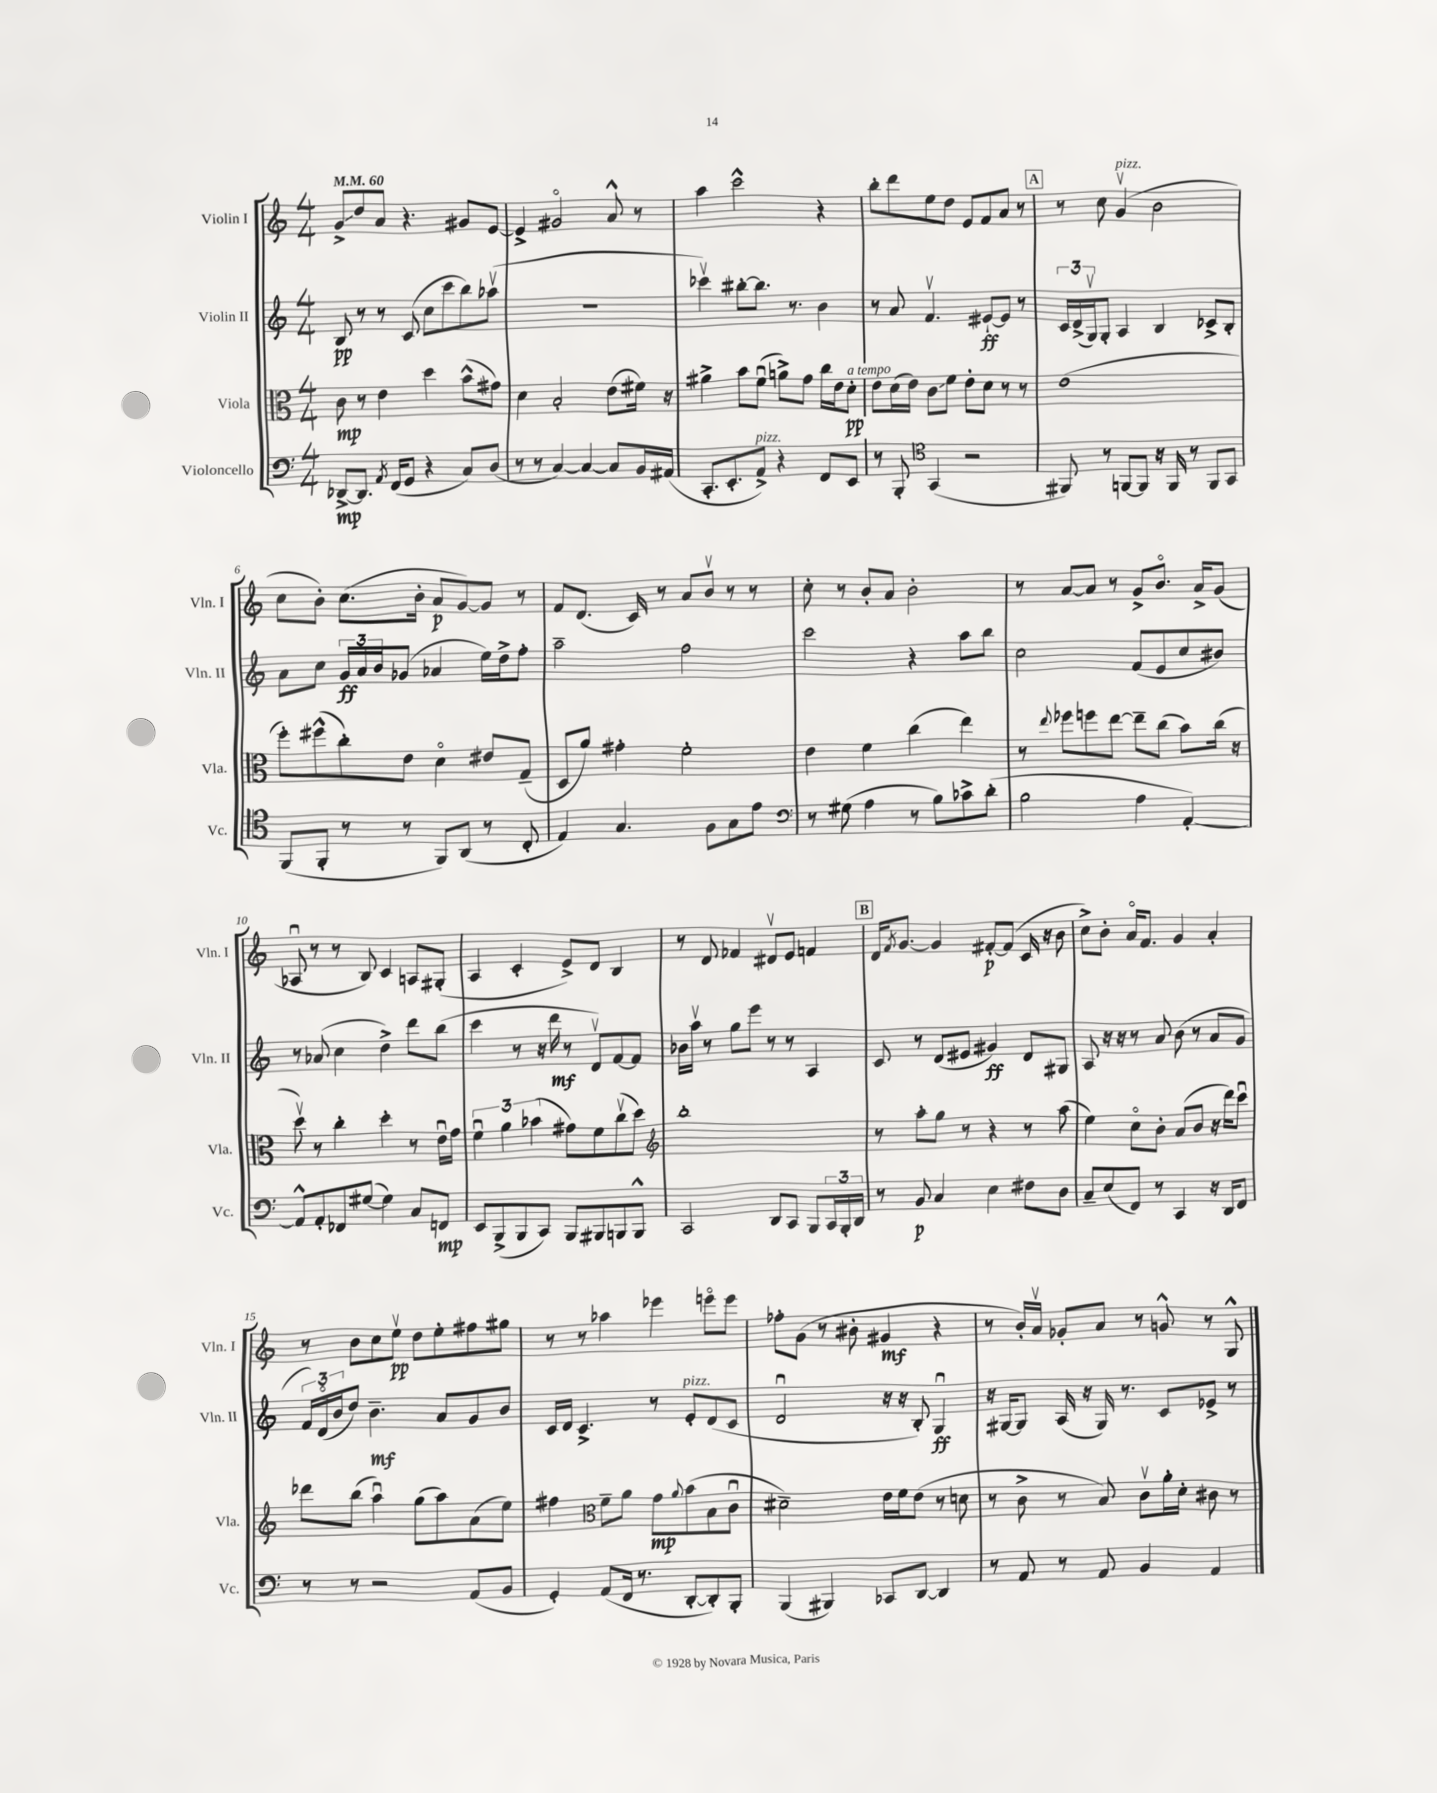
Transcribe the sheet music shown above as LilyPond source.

<<
\new StaffGroup <<
\new Staff = "s0" \with { instrumentName = "Violin I" shortInstrumentName = "Vln. I" } {
    \clef treble \key c \major \numericTimeSignature \time 4/4 \tempo 4 = 60
    g'8->\glissando d''8 a'8 r4. gis'8 e'8~ |
    e'4-> gis'2\flageolet a'8-^ r8 |
    a''4 c'''2-^ r4 |
    b''8-. d'''8 e''8 d''8 e'8 f'8 a'8 r8 |
    \mark \markup { \box "A" } r8 c''8 g'4\upbow^\markup { \italic "pizz." }( b'2 |
    c''8 b'8-.) c''8.( b'16-. a'8\p g'8~) g'8 r8 |
    f'8 d'8.( c'16) r8 a'8 b'8\upbow r8 r8 |
    c''8-. r8 b'8-. a'8 b'2-. |
    r8 a'8~ a'8 r8 g'8-> b'8.\flageolet a'16-> g'8( |
    aes8\downbow r8 r8 b8) c'4 a8 gis8-.( |
    a4 c'4-. e'8->) d'8 b4 |
    r8 d'8 fes'4 dis'8\upbow e'8 f'4 |
    \mark \markup { \box "B" } d'16 \acciaccatura { f'8 } g'8.~ g'4 fis'8~-.\p fis'8( c'16 r16 b'8 |
    c''8->) b'8-. a'16\flageolet f'8. g'4 a'4-. |
    r8 b'8 c''8 e''8\upbow\pp d''8 e''8-. fis''8 gis''8 |
    r8 r8 aes''4 ees'''4 e'''8\flageolet e'''8 |
    fes''8-. g'8( r8 bis'8-. gis'4\mf r4 |
    r8 b'16-.) a'16\upbow ges'8-. a'8 r8 g'8-^ r8 g8-^ \bar "|." |
}
\new Staff = "s1" \with { instrumentName = "Violin II" shortInstrumentName = "Vln. II" } {
    \clef treble \key c \major \numericTimeSignature \time 4/4
    b8\pp r8 r8 c'8( c''8 c'''8 b''8) aes''8\upbow( |
    r1 |
    ces'''4\upbow) bis''8~-. bis''8. r8. b'4 |
    r8 a'8 f'4.\upbow eis'8~-!\ff eis'8 r8 |
    \mark \markup { \box "A" } \tuplet 3/2 { c'16 d'16->( g16\upbow) } g8-. a4 b4 ces'8-> b8-. |
    a'8 c''8 \tuplet 3/2 { g'16\ff a'16 b'16 } ges'8( aes'4 e''16) d''16-> f''8-. |
    a''2-- f''2 |
    c'''2 r4 a''8 b''8 |
    c''2 f'8( e'8 c''8 bis'8) |
    r8 aes'8( c''4 d''4->) d'''8 b''8( |
    c'''4 r8 r16 d'''16\mf r8 d'8\upbow) f'8~ f'8 |
    bes'16 a''16\upbow r8 g''8 e'''8 r8 r8 a4 |
    \mark \markup { \box "B" } c'8 r8 d'8( eis'8 gis'4\ff) d'8 gis8 |
    a8 r16 r16 r8 a'8 b'8( r8 a'8 g'8 |
    \tuplet 3/2 { f'16) d'16\flageolet( b'16 } d''8) b'4.--\mf a'8 g'8 b'8 |
    c'16 d'16 c'4.-> r8 e'8-.^\markup { \italic "pizz." } d'8( c'8 |
    d'2\downbow r16 r16 b8-.) g4\downbow\ff |
    r16 gis16~ gis8 a16( r16 gis16) r8. c'8 ees'8-> r8 \bar "|." |
}
\new Staff = "s2" \with { instrumentName = "Viola" shortInstrumentName = "Vla." } {
    \clef alto \key c \major \numericTimeSignature \time 4/4
    c'8\mp r8 e'4 d''4 b'8-^( gis'8) |
    d'4 b2-. e'8( fis'16) r16 |
    ais'4-> b'8 f'8\downbow( a'8->) g'8 c''16 e'16 d'8-.\pp^\markup { \italic "a tempo" } |
    e'8 d'16( e'16) c'8\glissando f'8 e'8-. d'8 r8 r8 |
    \mark \markup { \box "A" } e'1( |
    f''8-.) fis''8-^( c''8-.) e'8 d'4\flageolet eis'8 g8--( |
    d8 a'8) gis'4-. f'2-. |
    e'4 f'4 c''4( e''4) |
    r8 \appoggiatura { e''8 } fes''8 f''8 e''8~ e''8-- c''8( b'8) c''16( r16 |
    d''8\upbow) r8 c''4-. d''4-. r8 e'16\downbow g'16 |
    \tuplet 3/2 { f'4\downbow a'4 bes'4( } gis'8) f'8 c''8\upbow( d''8) |
    \clef treble b''1-. |
    \mark \markup { \box "B" } r8 a''8-. g''8 r8 r4 r8 a''8( |
    e''4) c''8\flageolet b'8-. a'8( b'8 r16 d'''16) c'''8\downbow |
    des'''8 b''8( a''4\downbow) g''8( a''8) a'8( e''8) |
    fis''4 \clef alto f'8-- a'8 g'8\mp \appoggiatura { a'8 } b'8( b8 c'8\downbow |
    dis'2--) e'16 f'16 e'8( r8 d'8 |
    r8 c'8-> r8 b8) c'8\upbow a'16-. d'16-. cis'8 r8 \bar "|." |
}
\new Staff = "s3" \with { instrumentName = "Violoncello" shortInstrumentName = "Vc." } {
    \clef bass \key c \major \numericTimeSignature \time 4/4
    des,8~->\mp des,8. \acciaccatura { a,8 } f,16( g,8 r4 c8) d8( |
    r8 r8 c4~) c4~ c8 b,16 ais,16( |
    c,8.-. e,8.-. a,8->^\markup { \italic "pizz." }) r4 f,8 e,8 |
    r8 b,,8-. \clef tenor g,4( r2 |
    \mark \markup { \box "A" } fis,8) r8 f,8~ f,8 r16 f,16 r8 f,8 g,8 |
    f,8( f,8-. r8 r8 f,8) a,8( r8 c8-. |
    e4) g4. f8 g8 e'8 |
    \clef bass r8 gis8( a4 r8 b8) ces'8-> d'8-.( |
    b2 a4 a,4~-.) |
    a,8-^ a,8-. fes,8 gis8~( gis4) c8 f,8\mp |
    e,8 b,,8->( b,,8 c,8) b,,8 bis,,8 b,,8 b,,8-^ |
    c,2 d,8 c,8 b,,8 \tuplet 3/2 { c,16 b,,16-. d,16 } |
    \mark \markup { \box "B" } r8 b,8\p c4 e4 fis8 d8 |
    c8-- e8( f,8) r8 c,4 r16 d,16 f,8 |
    r8 r8 r2 a,8( b,8 |
    g,4-.) a,8( f,16 r8. d,8~-. d,8-.) b,,8-. |
    b,,4( bis,,4) ces,8 d,8~ d,4 |
    r8 a,8 r8 a,8 b,4 a,4 \bar "|." |
}
>>
>>
